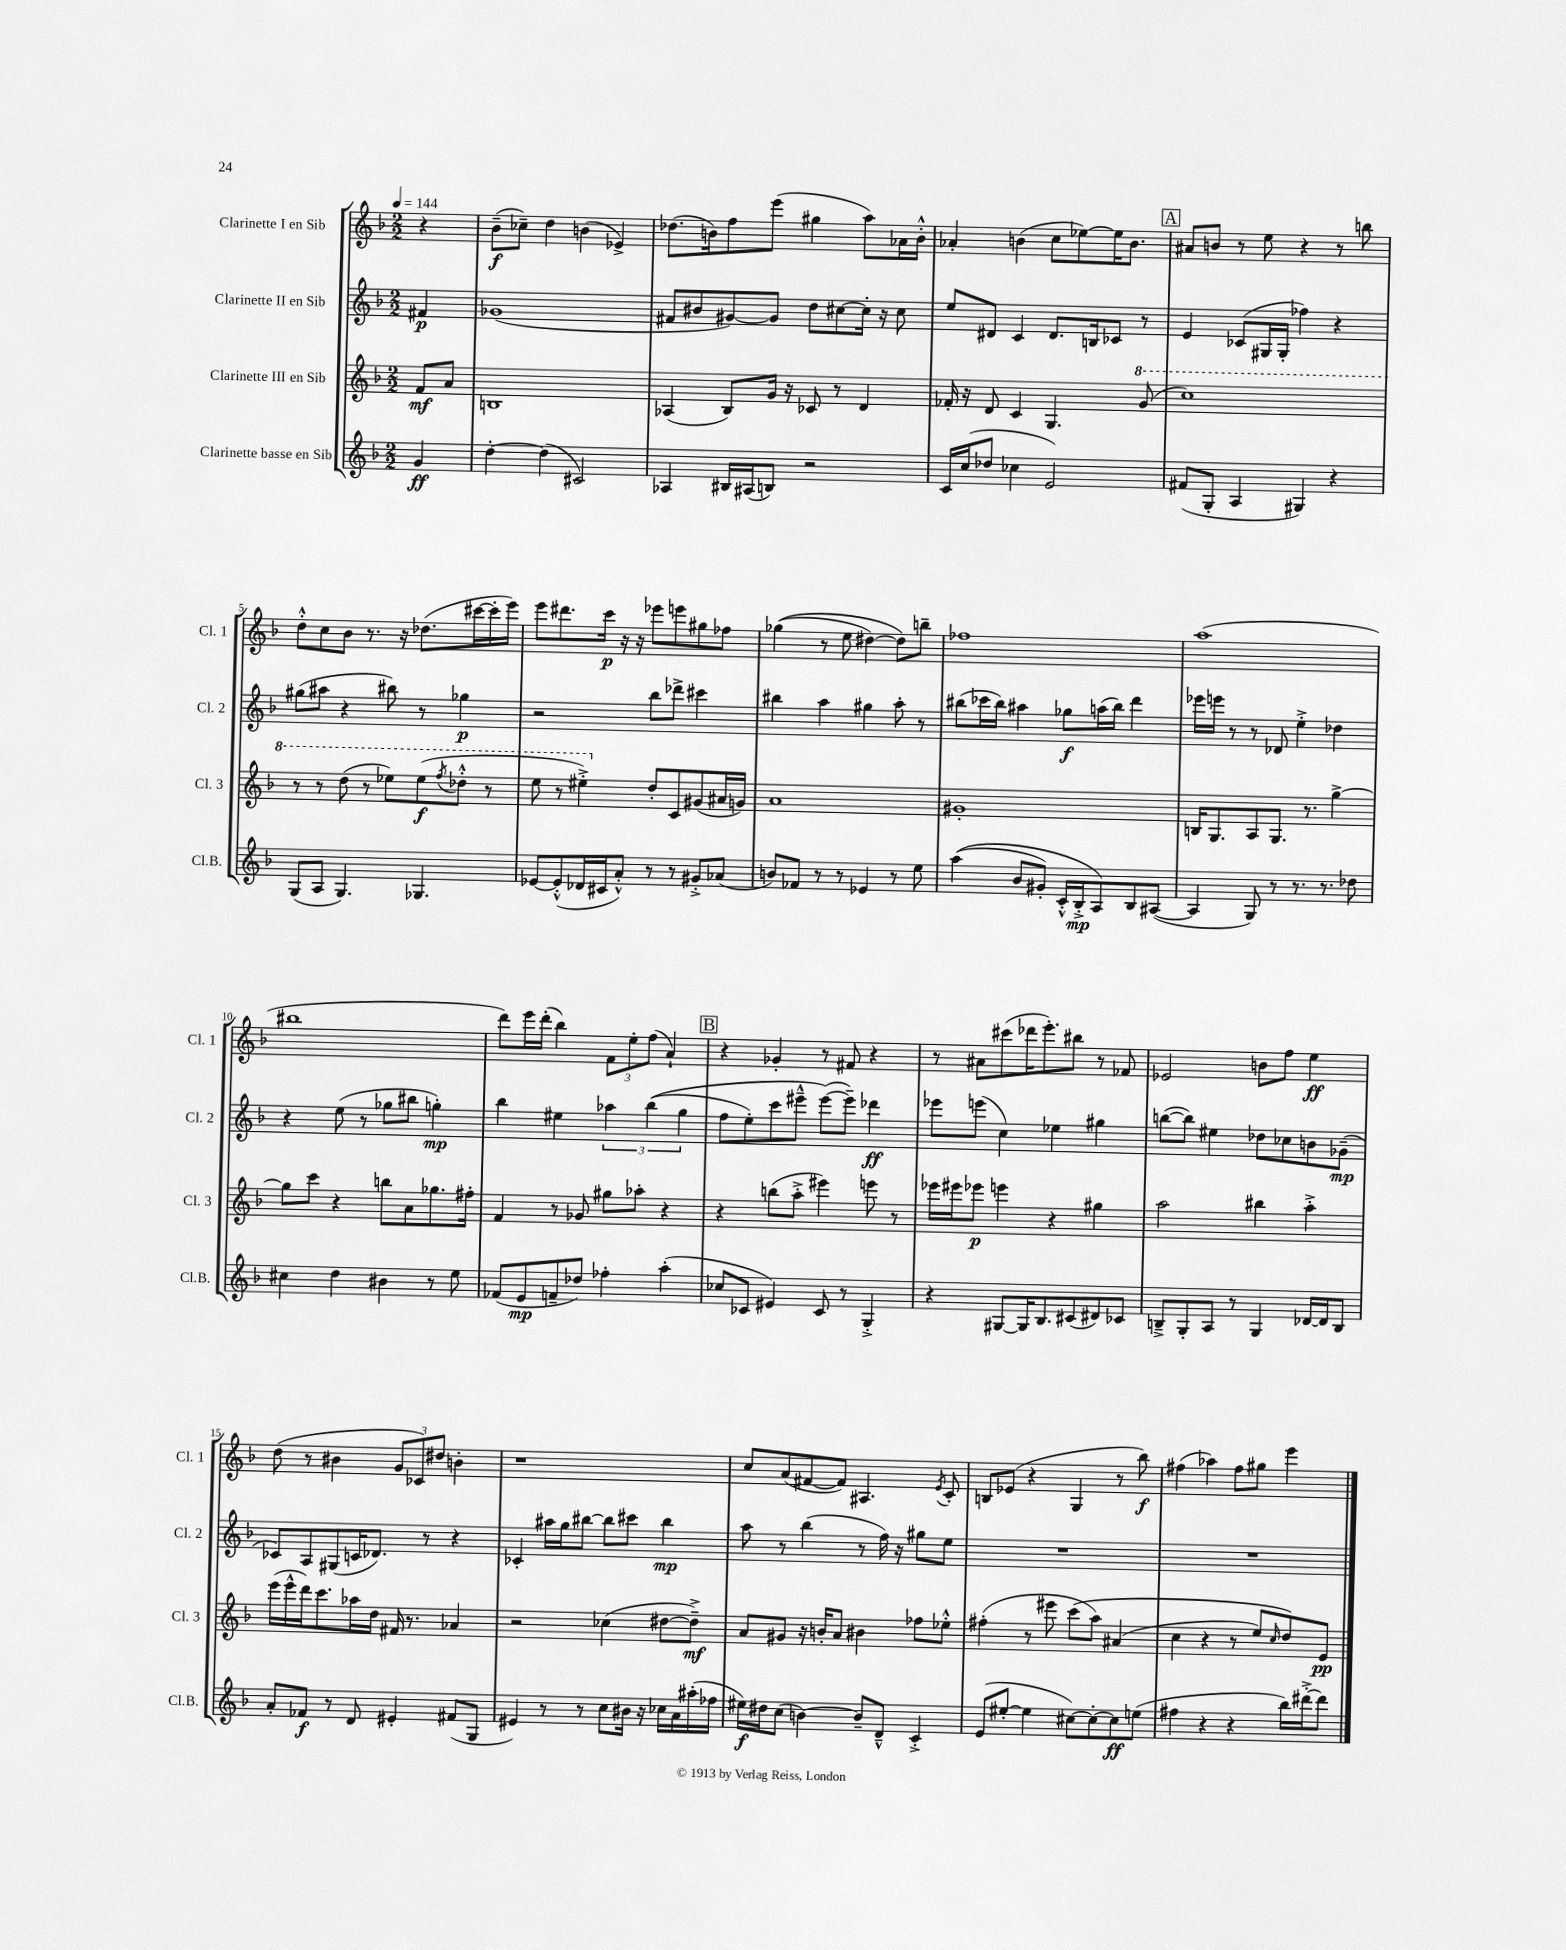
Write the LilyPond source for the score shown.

<<
\new StaffGroup <<
\new Staff = "s0" \with { instrumentName = "Clarinette I en Sib" shortInstrumentName = "Cl. 1" } {
    \clef treble \key f \major \numericTimeSignature \time 2/2 \partial 4 \tempo 4 = 144
    r4 |
    bes'8--\f( ces''8--) d''4 b'4( ees'4->) |
    des''8.( b'16) f''8 e'''8( gis''4 a''8) aes'16 b'16-.-^ |
    aes'4-. b'4( c''8 ees''8~) ees''16 b'8. |
    \mark \markup { \box "A" } ais'8 b'8 r8 e''8 r4 r8 b''8 |
    d''8-.-^ c''8 bes'8 r8. r16 des''8.( cis'''16~ cis'''16-. e'''16) |
    e'''8 dis'''8. c'''16\p r16 r16 ees'''8 e'''8 gis''8 fes''8 |
    ges''4(\( r8 e''8 dis''4~) dis''8\) b''8-- |
    fes''1 |
    a''1( |
    bis''1 |
    d'''8) e'''16 d'''16-.( bes''4) \tuplet 3/2 { f'8 e''8-. f''8( } a'4-!) |
    \mark \markup { \box "B" } r4 ges'4-. r8 fis'8 r4 |
    r8 ais'8 cis'''8( des'''16 e'''8.-.) bis''8 r8 fes'8 |
    ees'2 b'8 f''8 e''4\ff |
    d''8( r8 bis'4 \tuplet 3/2 { g'8 ces'8) dis''8 } b'4-. |
    r1 |
    c''8 a'8( fis'8~ fis'8) ais4. \acciaccatura { e'8 } c'8-. |
    b8 ees'8( r4 g4 r8 bes''8\f) |
    fis''4( aes''4) fis''8 gis''8 e'''4 \bar "|." |
}
\new Staff = "s1" \with { instrumentName = "Clarinette II en Sib" shortInstrumentName = "Cl. 2" } {
    \clef treble \key f \major \numericTimeSignature \time 2/2 \partial 4
    fis'4\p |
    ges'1( |
    fis'8 bis'8 gis'8~) gis'8 d''8 cis''8~ cis''16-. r16 cis''8 |
    e''8 dis'8 c'4 dis'8. b16 ces'8 r8 |
    \mark \markup { \box "A" } e'4 ces'8( gis16 gis16-. fes''4) r4 |
    gis''8( ais''8 r4 bis''8) r8 ges''4\p |
    r2 bes''8 des'''8-> cis'''4 |
    bis''4 a''4 gis''4 a''8-. r8 |
    bis''8( ces'''16 bis''16) ais''4 ges''8\f a''16( bis''16) d'''4 |
    ees'''16 e'''16 r8 r8 des'8 e''4-.-> des''4 |
    r4 e''8( r8 ges''8 bis''8 g''4-.\mp) |
    bes''4 eis''4 \tuplet 3/2 { aes''4 bes''4(\( g''4 } |
    \mark \markup { \box "B" } f''8 e''8-.) c'''8 eis'''8---^ eis'''8~(\) eis'''8--) des'''4\ff |
    ees'''8 e'''8( c''4) ees''4 gis''4 |
    b''8~( b''8) eis''4 des''8 ces''8 b'8 ges'8--\mp( |
    ces'8) a8 gis8( c'16 des'8.) r8 r4 |
    ces'4-. ais''16 g''16 bis''8~ bis''8 cis'''8 bis''4\mp |
    a''8 r8 bes''4( r8 f''16) r16 gis''8 e''8 |
    R1 |
    R1 \bar "|." |
}
\new Staff = "s2" \with { instrumentName = "Clarinette III en Sib" shortInstrumentName = "Cl. 3" } {
    \clef treble \key f \major \numericTimeSignature \time 2/2 \partial 4
    f'8\mf a'8 |
    b1 |
    aes4( bes8) g'16 r16 ces'8 r8 d'4 |
    fes'16-. r16 d'8 c'4 g4. \ottava #1 g''8( |
    \mark \markup { \box "A" } c'''1) |
    r8 r8 d'''8( r8 ees'''8) ees'''8\f( \acciaccatura { f'''8 } des'''8-.-^ r8 |
    e'''8 r8 eis'''4-.->) \ottava #0 d''8-. c'8 gis'8( ais'16 g'16) |
    a'1 |
    gis'1-. |
    b16 g8. a8 g8. r8. g''4~-> |
    g''8 c'''8 r4 b''8 a'8 ges''8. fis''16-. |
    f'4 r8 ges'8 gis''8 aes''8-. r4 |
    \mark \markup { \box "B" } r4 b''8( a''8-.-> eis'''4) e'''8 r8 |
    ees'''16 eis'''16 ees'''8\p e'''4 r4 gis''4 |
    a''2 bis''4 a''4-.-> |
    e'''16( e'''16-^ d'''16) c'''8. aes''16 d''16 fis'16 r8. aes'4 |
    r2 ces''4( dis''8~ dis''8--->\mf) |
    a'8 gis'8 r16 b'16-. a'8 bis'4 fes''8 ees''8-.-^ |
    fis''4-.( r8 eis'''8 c'''8\( a''8) ais'4( |
    c''4 r4 r8 e''8) \grace { c''16 } d''8\) e'8\pp \bar "|." |
}
\new Staff = "s3" \with { instrumentName = "Clarinette basse en Sib" shortInstrumentName = "Cl.B." } {
    \clef treble \key f \major \numericTimeSignature \time 2/2 \partial 4
    g'4\ff |
    d''4~-. d''4( cis'2) |
    aes4 bis16 ais16( b8) r2 |
    c'16 c''16( des''8 ces''4 e'2) |
    \mark \markup { \box "A" } fis'8( g8-. a4 gis4) r4 |
    g8( a8 g4.) ges4. |
    ees'8~ ees'8-.-^( des'16 cis'16 a'8-.-^) r8 r8 gis'8-.-> aes'8( |
    b'8) fes'8 r8 r8 ees'4 r8 e''8 |
    a''4(\( bes'8 gis'8-.) c'16-.-^ bes16-.->\mp a8\) bes8 ais8~( |
    ais4 g8) r8 r8. r8. des''8 |
    cis''4 d''4 bis'4 r8 e''8 |
    fes'8( e'8\mp f'8-- des''8) fes''4-. a''4-.( |
    \mark \markup { \box "B" } ces''8 ces'8 eis'4) ces'8 r8 g4-.-> |
    r4 gis8~ gis16 bes8. cis'8( dis'8) ces'8 |
    b8---> g8-. a8 r8 g4 des'16~ des'16 b8 |
    a'8-. fes'8\f r8 d'8 eis'4-. fis'8( g8 |
    eis'4) r8 r8 c''8 bis'16 r16 ces''16 a'16 ais''16-.( fes''16 |
    eis''16\f) dis''16 c''8( b'4~) b'8-- d'8---^ c'4-.-> |
    e'8( eis''8~-. eis''4 cis''8~) cis''8~-. cis''8\ff e''8( |
    fis''4 r4 r4 bes''16) dis'''16~-.-> dis'''8 \bar "|." |
}
>>
>>
